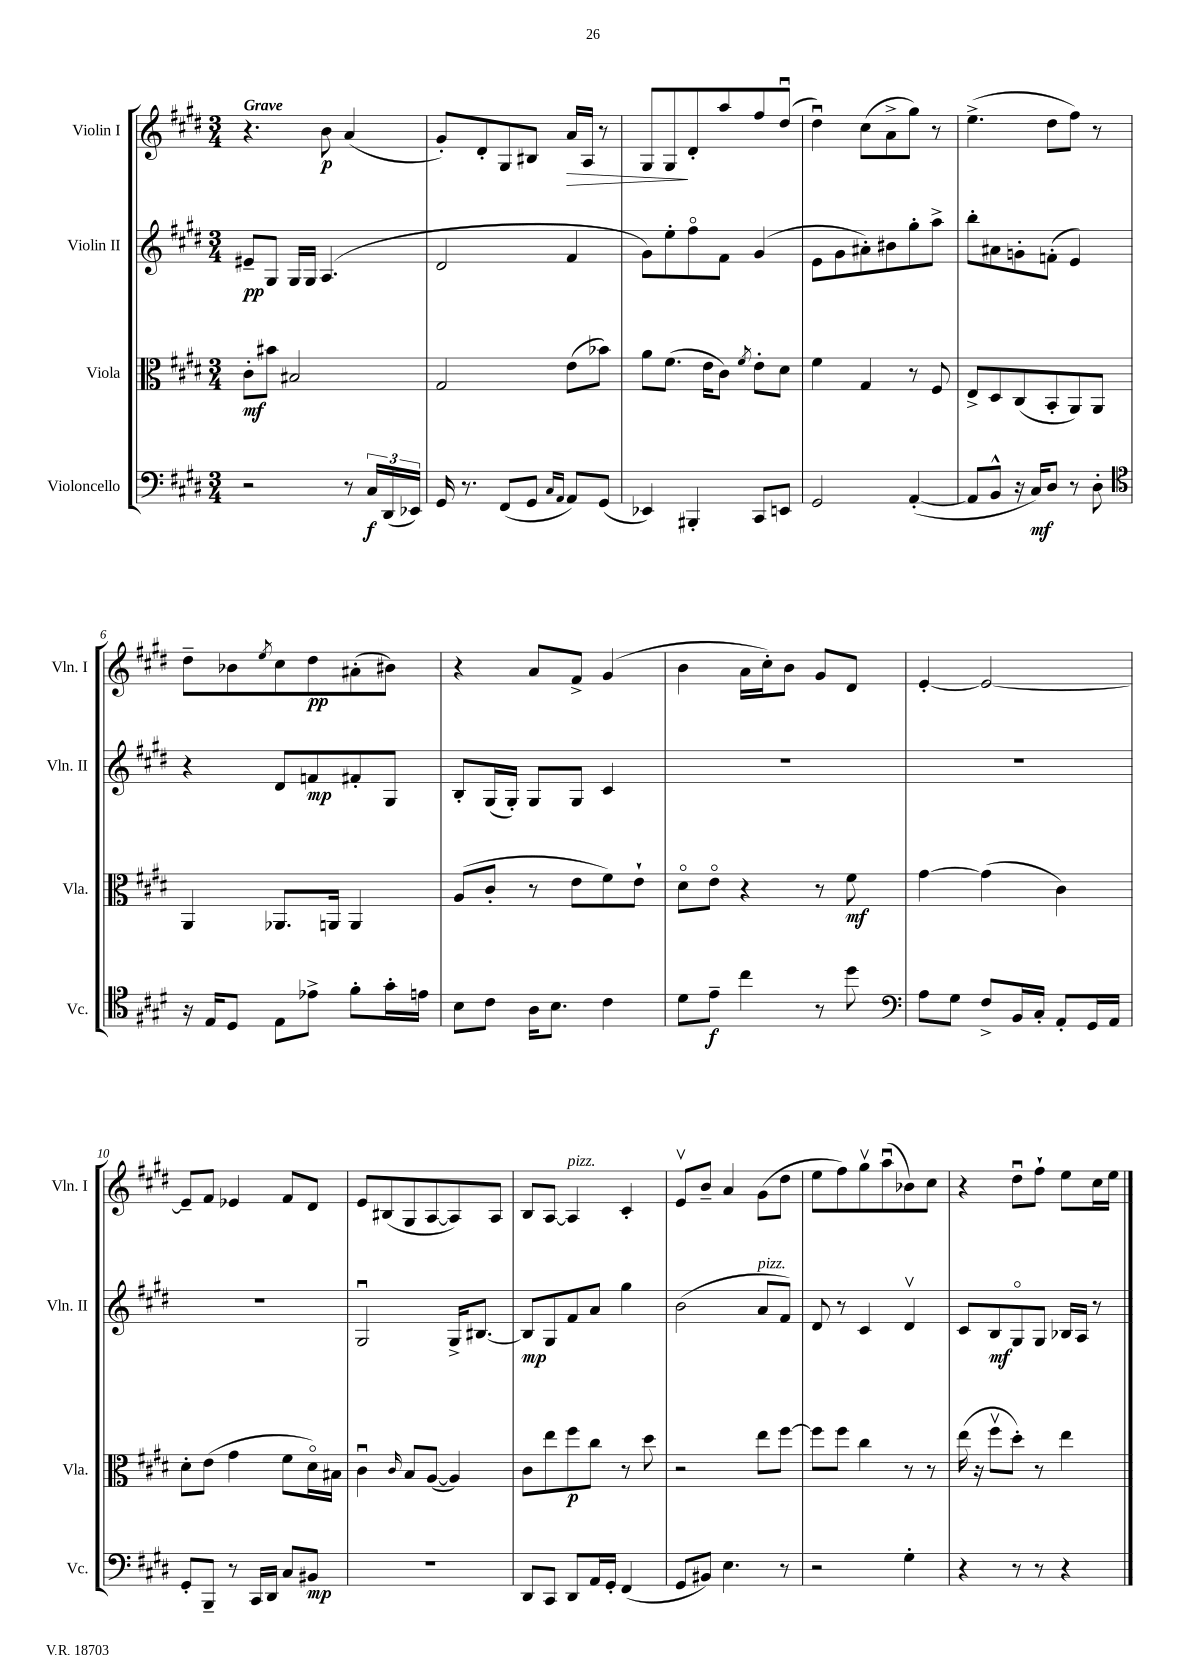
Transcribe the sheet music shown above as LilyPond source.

<<
\new StaffGroup <<
\new Staff = "s0" \with { instrumentName = "Violin I" shortInstrumentName = "Vln. I" } {
    \clef treble \key e \major \numericTimeSignature \time 3/4 \tempo "Grave"
    r4. b'8\p a'4( |
    gis'8-.) dis'8-. gis8 bis8 a'16\> a16 r8 |
    gis8 gis8\! dis'8-. a''8 fis''8 dis''8\downbow( |
    dis''4\downbow) cis''8( a'8-> gis''8) r8 |
    e''4.->( dis''8 fis''8) r8 |
    dis''8-- bes'8 \acciaccatura { e''8 } cis''8 dis''8\pp ais'8-.( bis'8) |
    r4 a'8 fis'8-> gis'4( |
    b'4 a'16 cis''16-.) b'8 gis'8 dis'8 |
    e'4~-. e'2~ |
    e'8-- fis'8 ees'4 fis'8 dis'8 |
    e'8 bis8( gis8 a8~ a8) a8 |
    b8 a8~ a4^\markup { \italic "pizz." } cis'4-. |
    e'8\upbow b'8-- a'4 gis'8( dis''8 |
    e''8 fis''8) gis''8\upbow a''8\downbow( bes'8) cis''8 |
    r4 dis''8\downbow fis''8-! e''8 cis''16 e''16 \bar "|." |
}
\new Staff = "s1" \with { instrumentName = "Violin II" shortInstrumentName = "Vln. II" } {
    \clef treble \key e \major \numericTimeSignature \time 3/4
    eis'8--\pp gis8 gis16 gis16 a4.( |
    dis'2 fis'4 |
    gis'8) e''8-. fis''8\flageolet fis'8 gis'4( |
    e'8 gis'8 ais'8-.) bis'8 gis''8-. a''8-> |
    b''8-. ais'8 g'8-. f'8-.( e'4) |
    r4 dis'8 f'8\mp fis'8-. gis8 |
    b8-. gis16( gis16-.) gis8 gis8 cis'4 |
    R2. |
    R2. |
    R2. |
    gis2\downbow gis16-> bis8.~ |
    bis8\mp gis8 fis'8 a'8 gis''4 |
    b'2( a'8^\markup { \italic "pizz." } fis'8) |
    dis'8 r8 cis'4 dis'4\upbow |
    cis'8 b8\mf gis8\flageolet gis8 bes16 a16 r8 \bar "|." |
}
\new Staff = "s2" \with { instrumentName = "Viola" shortInstrumentName = "Vla." } {
    \clef alto \key e \major \numericTimeSignature \time 3/4
    cis'8-.\mf bis'8 bis2 |
    gis2 e'8( bes'8) |
    a'8 fis'8.( e'16 cis'8) \acciaccatura { fis'8 } e'8-. dis'8 |
    fis'4 gis4 r8 fis8 |
    e8-> dis8 cis8( b,8-. a,8) a,8 |
    a,4 aes,8. a,16 a,4 |
    a8( cis'8-. r8 e'8 fis'8) e'8-! |
    dis'8\flageolet e'8\flageolet r4 r8 fis'8\mf |
    gis'4~ gis'4( cis'4) |
    dis'8-. e'8( gis'4 fis'8 dis'16\flageolet) bis16 |
    cis'4\downbow \grace { cis'16 } b8 a8~( a4) |
    cis'8 e''8 fis''8\p cis''8 r8 dis''8 |
    r2 e''8 fis''8~ |
    fis''8 fis''8 cis''4 r8 r8 |
    e''16( r16 fis''8\upbow dis''8-.) r8 e''4 \bar "|." |
}
\new Staff = "s3" \with { instrumentName = "Violoncello" shortInstrumentName = "Vc." } {
    \clef bass \key e \major \numericTimeSignature \time 3/4
    r2 r8 \tuplet 3/2 { cis16\f dis,16( ees,16) } |
    gis,16 r8. fis,8( gis,8 \grace { cis16 a,16 } a,8) gis,8( |
    ees,4) bis,,4-. cis,8 e,8 |
    gis,2 a,4~-.( |
    a,8 b,8-^ r16 cis16\mf) dis8 r8 dis8-. |
    \clef tenor r16 e16 dis8 e8 ees'8-> fis'8-. gis'16-. e'16 |
    b8 cis'8 a16 b8. cis'4 |
    dis'8 e'8--\f cis''4 r8 dis''8 |
    \clef bass a8 gis8 fis8-> b,16 cis16-. a,8-. gis,16 a,16 |
    gis,8-. b,,8-- r8 cis,16 dis,16 cis8 bis,8\mp |
    R2. |
    dis,8 cis,8 dis,8 a,16 gis,16-. fis,4( |
    gis,8 bis,8) e4. r8 |
    r2 gis4-. |
    r4 r8 r8 r4 \bar "|." |
}
>>
>>
